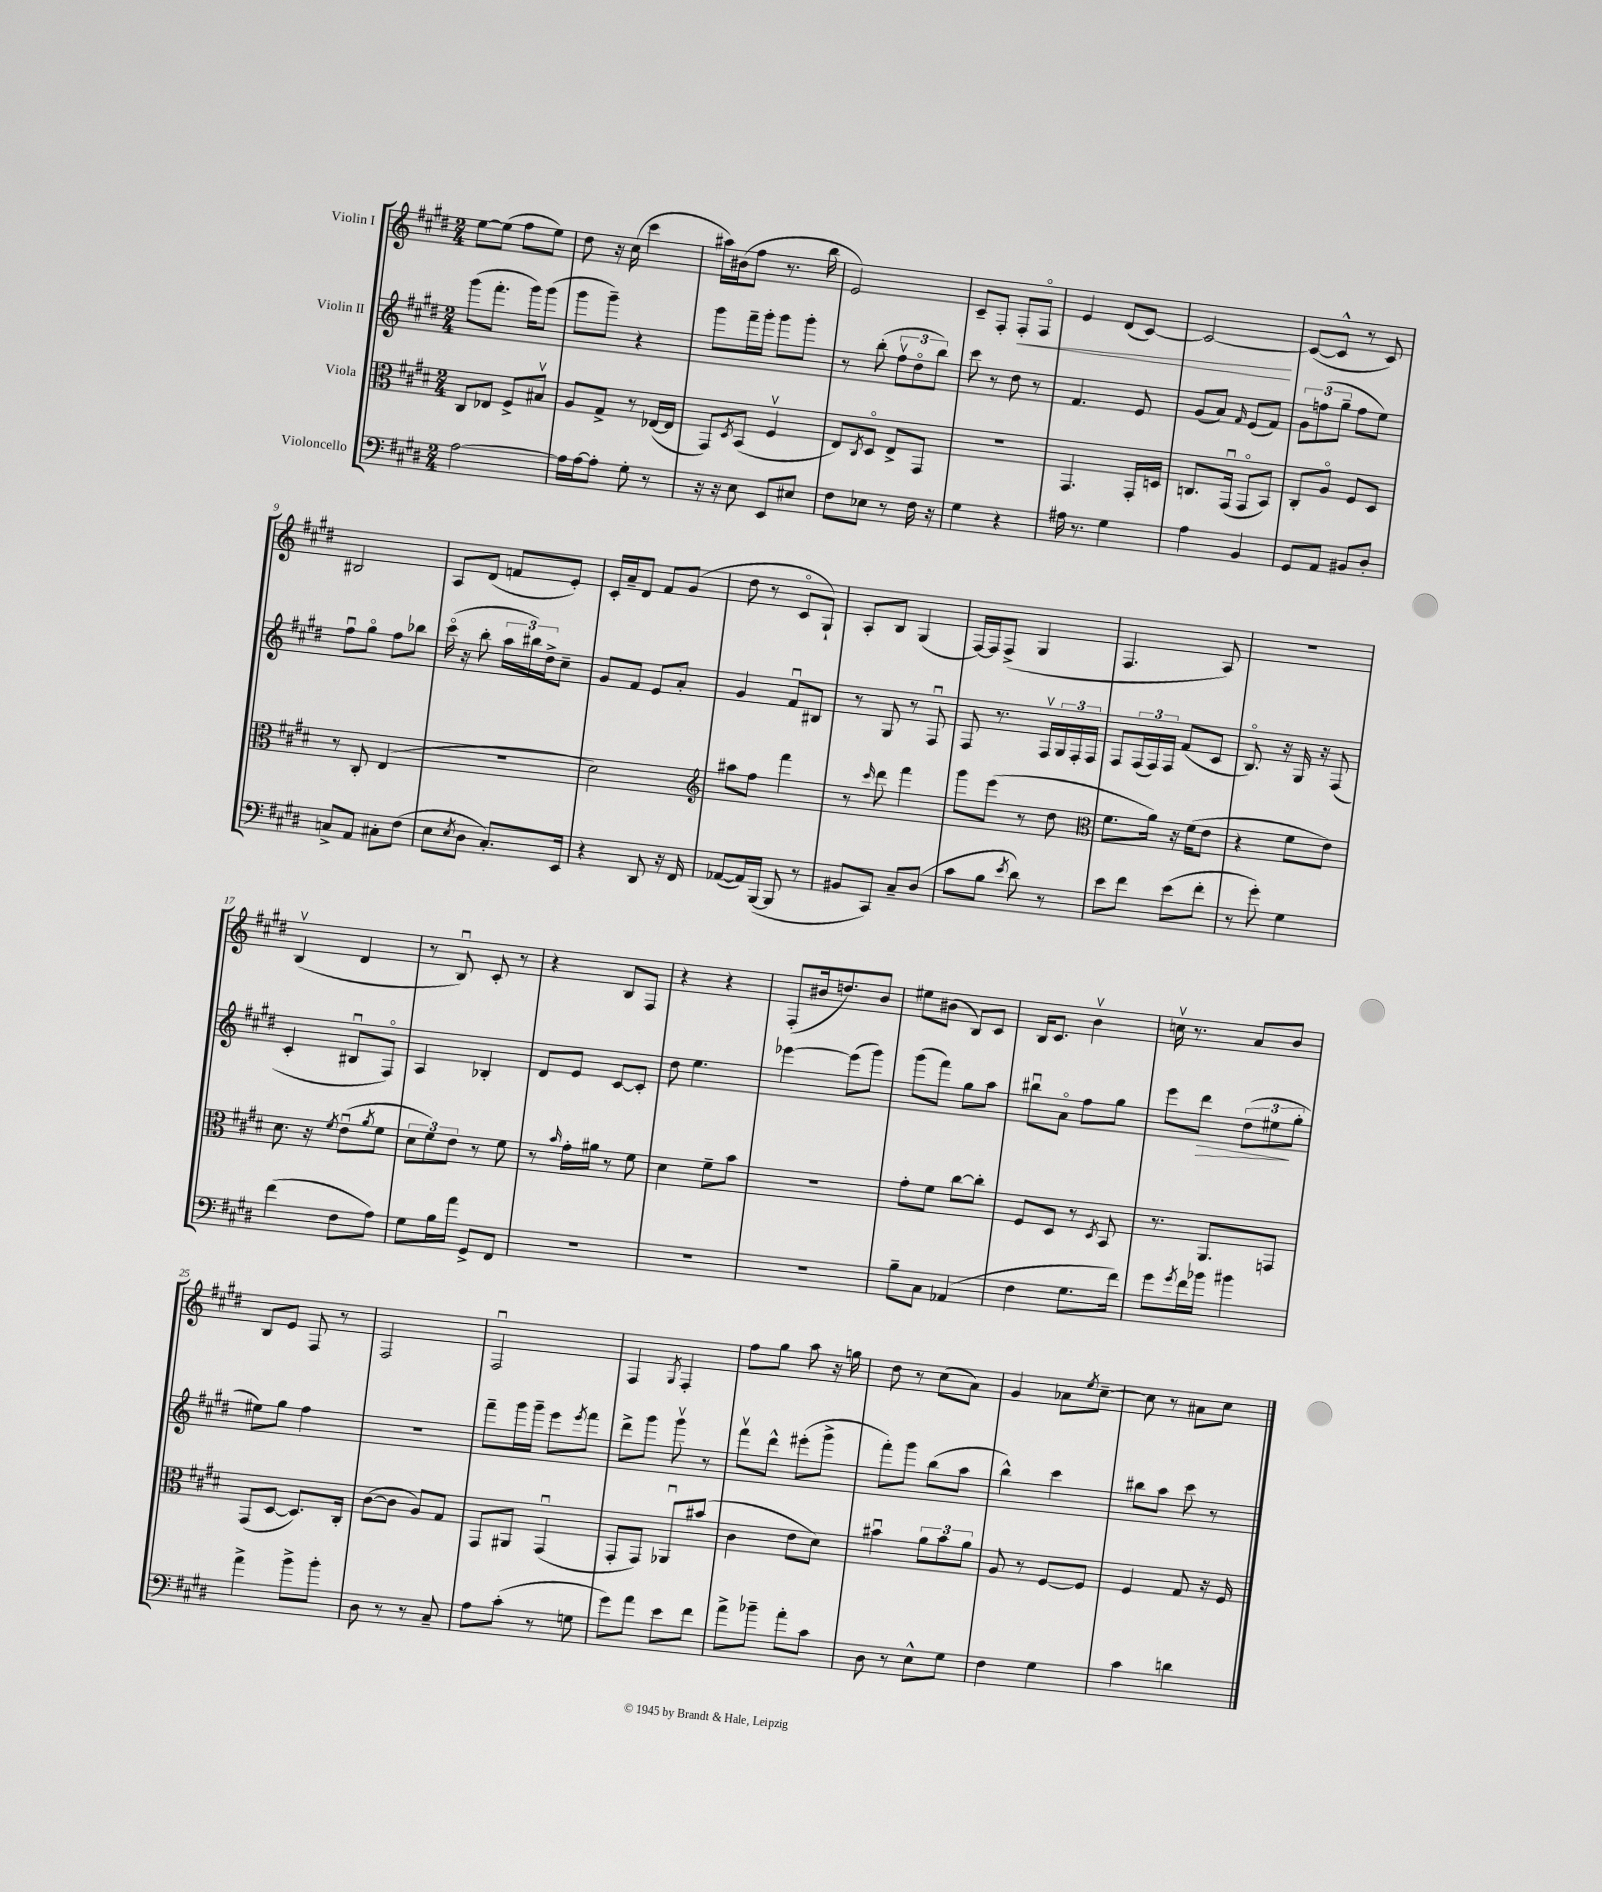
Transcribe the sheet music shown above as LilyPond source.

<<
\new StaffGroup <<
\new Staff = "s0" \with { instrumentName = "Violin I" } {
    \clef treble \key e \major \numericTimeSignature \time 2/4
    e''8~ e''8( fis''8 e''8) |
    dis''8 r16 cis''16( cis'''4 |
    ais''16) bis'16( fis''8 r8. b''16 |
    e'2) |
    cis'8-- fis8-. fis8-.\< fis8\flageolet |
    e'4 dis'8( cis'8~) |
    cis'2~\! |
    cis'8~( cis'8-^ r8 cis'8) |
    bis2 |
    a8 dis'8( f'8 e'8-.) |
    cis'16-. a'16-- dis'8 fis'8 gis'8( |
    dis''8 r8 cis'8\flageolet gis8-!) |
    a8-. b8 gis4( |
    fis16~) fis16 fis8->( gis4 |
    fis4. a8) |
    R2 |
    b4\upbow( dis'4 |
    r8 b8\downbow) cis'8-. r8 |
    r4 b8 fis8 |
    r4 r4 |
    fis8-.( bis'16 d''8.) bis'8 |
    eis''8 bis'8( b8) cis'8 |
    b16 cis'8. b'4\upbow |
    c''16\upbow r8. a'8 b'8 |
    b8 e'8 fis8 r8 |
    fis2 |
    fis2\downbow |
    fis4 \acciaccatura { gis8 } fis4-. |
    fis''8 gis''8 a''8 r16 g''16 |
    dis''8 r8 cis''8( a'8) |
    gis'4 aes'8 \acciaccatura { e''8 } cis''8~-- |
    cis''8 r8 ais'8 cis''8 \bar "|." |
}
\new Staff = "s1" \with { instrumentName = "Violin II" } {
    \clef treble \key e \major \numericTimeSignature \time 2/4
    gis'''8( fis'''8.-. gis'''16) gis'''8( |
    gis'''8 gis'''8--) r4 |
    gis'''8 fis'''16-- gis'''16-. gis'''8 gis'''8-. |
    r8 b''8-.( \tuplet 3/2 { fis''8\upbow dis''8\flageolet b''8) } |
    cis'''8 r8 dis''8 r8 |
    fis'4. e'8 |
    gis'8( a'8) \grace { fis'16 } e'8( fis'8) |
    \tuplet 3/2 { gis'8 f''8( gis''8-- } f''8 e''8) |
    fis''8\downbow gis''8\flageolet fis''8 bes''8 |
    cis'''16\flageolet( r16 b''8-. \tuplet 3/2 { a''16 bis''16) dis''16-> } cis''8-- |
    gis'8 fis'8 e'8 a'8-. |
    gis'4 fis'8\downbow bis8 |
    r8 gis8 r8 fis8\downbow |
    fis8 r8. fis16\upbow \tuplet 3/2 { gis16 fis16-. fis16 } |
    fis8 \tuplet 3/2 { fis16( fis16) fis16 } fis'8( cis'8 |
    b8.\flageolet) r16 gis16 r16 fis8( |
    cis'4-. bis8\downbow fis8\flageolet) |
    a4 bes4-. |
    dis'8 e'8 cis'8~ cis'8-. |
    dis''8 e''4. |
    ees'''4~ ees'''8( gis'''8) |
    gis'''8( fis'''8) gis''8 a''8 |
    bis''8\downbow a'8\flageolet fis''8 gis''8 |
    e'''8 dis'''8\> \tuplet 3/2 { dis''8( eis''8\! gis''8-. } |
    eis''8) gis''8 fis''4 |
    R2 |
    fis'''8-- gis'''16 gis'''16-- e'''8 \acciaccatura { e'''8 } fis'''8 |
    dis'''8-> gis'''8 gis'''8\upbow r8 |
    fis'''8\upbow dis'''8-^ eis'''8-.( gis'''8-> |
    fis'''8-.) gis'''8 b''8( a''8 |
    b''4-^) cis'''4 |
    bis''8 a''8 cis'''8 r8 \bar "|." |
}
\new Staff = "s2" \with { instrumentName = "Viola" } {
    \clef alto \key e \major \numericTimeSignature \time 2/4
    cis8 ees8 fis8-> bis8\upbow |
    a8 gis8-> r8 ees16~( ees16 |
    gis,8) \acciaccatura { dis8 } b,8( fis4\upbow |
    e8) \acciaccatura { cis8 } dis8\flageolet e8-> gis,8 |
    r2 |
    gis,4. gis,16-. d16 |
    c8. gis,16\downbow( gis,8\flageolet b,8) |
    cis8-. a8\flageolet fis8 dis8 |
    r8 cis8-. e4( |
    R2 |
    dis'2) |
    \clef treble ais''8 fis''8 fis'''4 |
    r8 \grace { cis'''16 } dis'''8 fis'''4 |
    gis'''8 e'''8( r8 dis''8 |
    \clef alto fis'8. a'16) r16 fis'16( e'8 |
    r4 fis'8 e'8) |
    dis'8. r16 \acciaccatura { fis'8 } e'8\downbow( \acciaccatura { a'8 } fis'8 |
    \tuplet 3/2 { dis'8 fis'8) e'8 } r8 fis'8 |
    r8 \grace { b'16 } gis'16-. ais'16 r8 fis'8 |
    dis'4 fis'8-- b'8 |
    R2 |
    gis'8-. fis'8 cis''8~ cis''8-. |
    fis8 dis8 r8 \acciaccatura { dis8 } b,8 |
    r8. a,8. g,8 |
    gis,8( dis8~ dis8.) cis16-. |
    cis'8~( cis'8 a8) gis8 |
    gis,8 ais,8 gis,4\downbow( |
    gis,8-. gis,8) aes,8\downbow bis'8( |
    cis'4 e'8 dis'8) |
    bis'4\downbow \tuplet 3/2 { a'8 bis'8 a'8 } |
    a8 r8 fis8~ fis8 |
    fis4 gis8 r16 fis16 \bar "|." |
}
\new Staff = "s3" \with { instrumentName = "Violoncello" } {
    \clef bass \key e \major \numericTimeSignature \time 2/4
    a2~ |
    a16 a16~ a8-. gis8-. r8 |
    r16 r16 e8 e,8 eis8 |
    fis8 ees8 r8 fis16 r16 |
    gis4 r4 |
    ais16 r8. gis4 |
    a4 b,4 |
    gis,8 a,8 bis,8 dis8-. |
    c8-> a,8 cis8-. fis8( |
    e8 \acciaccatura { e8 } dis8 cis8.-.) e,16 |
    r4 dis,8 r16 fis,16 |
    aes,8~( aes,16) b,,16~( b,,8 r8 |
    bis,8 cis,8) cis8-- dis8( |
    cis'8 b8 \acciaccatura { e'8 } dis'8) r8 |
    e'8 fis'8 e'8( fis'8-. |
    r8 gis'8-.) gis4 |
    fis'4( fis8 a8) |
    gis8 b16 a'16 gis,8-> fis,8 |
    R2 |
    R2 |
    R2 |
    b8-- cis8 aes,4( |
    fis4 gis8. fis'16) |
    gis'8 \acciaccatura { gis'8 } fis'16 bes'16 bis'4 |
    a'4-> b'8-> b'8-. |
    dis8 r8 r8 cis8-- |
    a8 cis'8-.( r8 g8 |
    gis'8) a'8 e'8 fis'8 |
    a'8-> bes'8-- a'8-. cis'8 |
    dis8 r8 e8-^ gis8 |
    fis4 gis4 |
    cis'4 d'4 \bar "|." |
}
>>
>>
